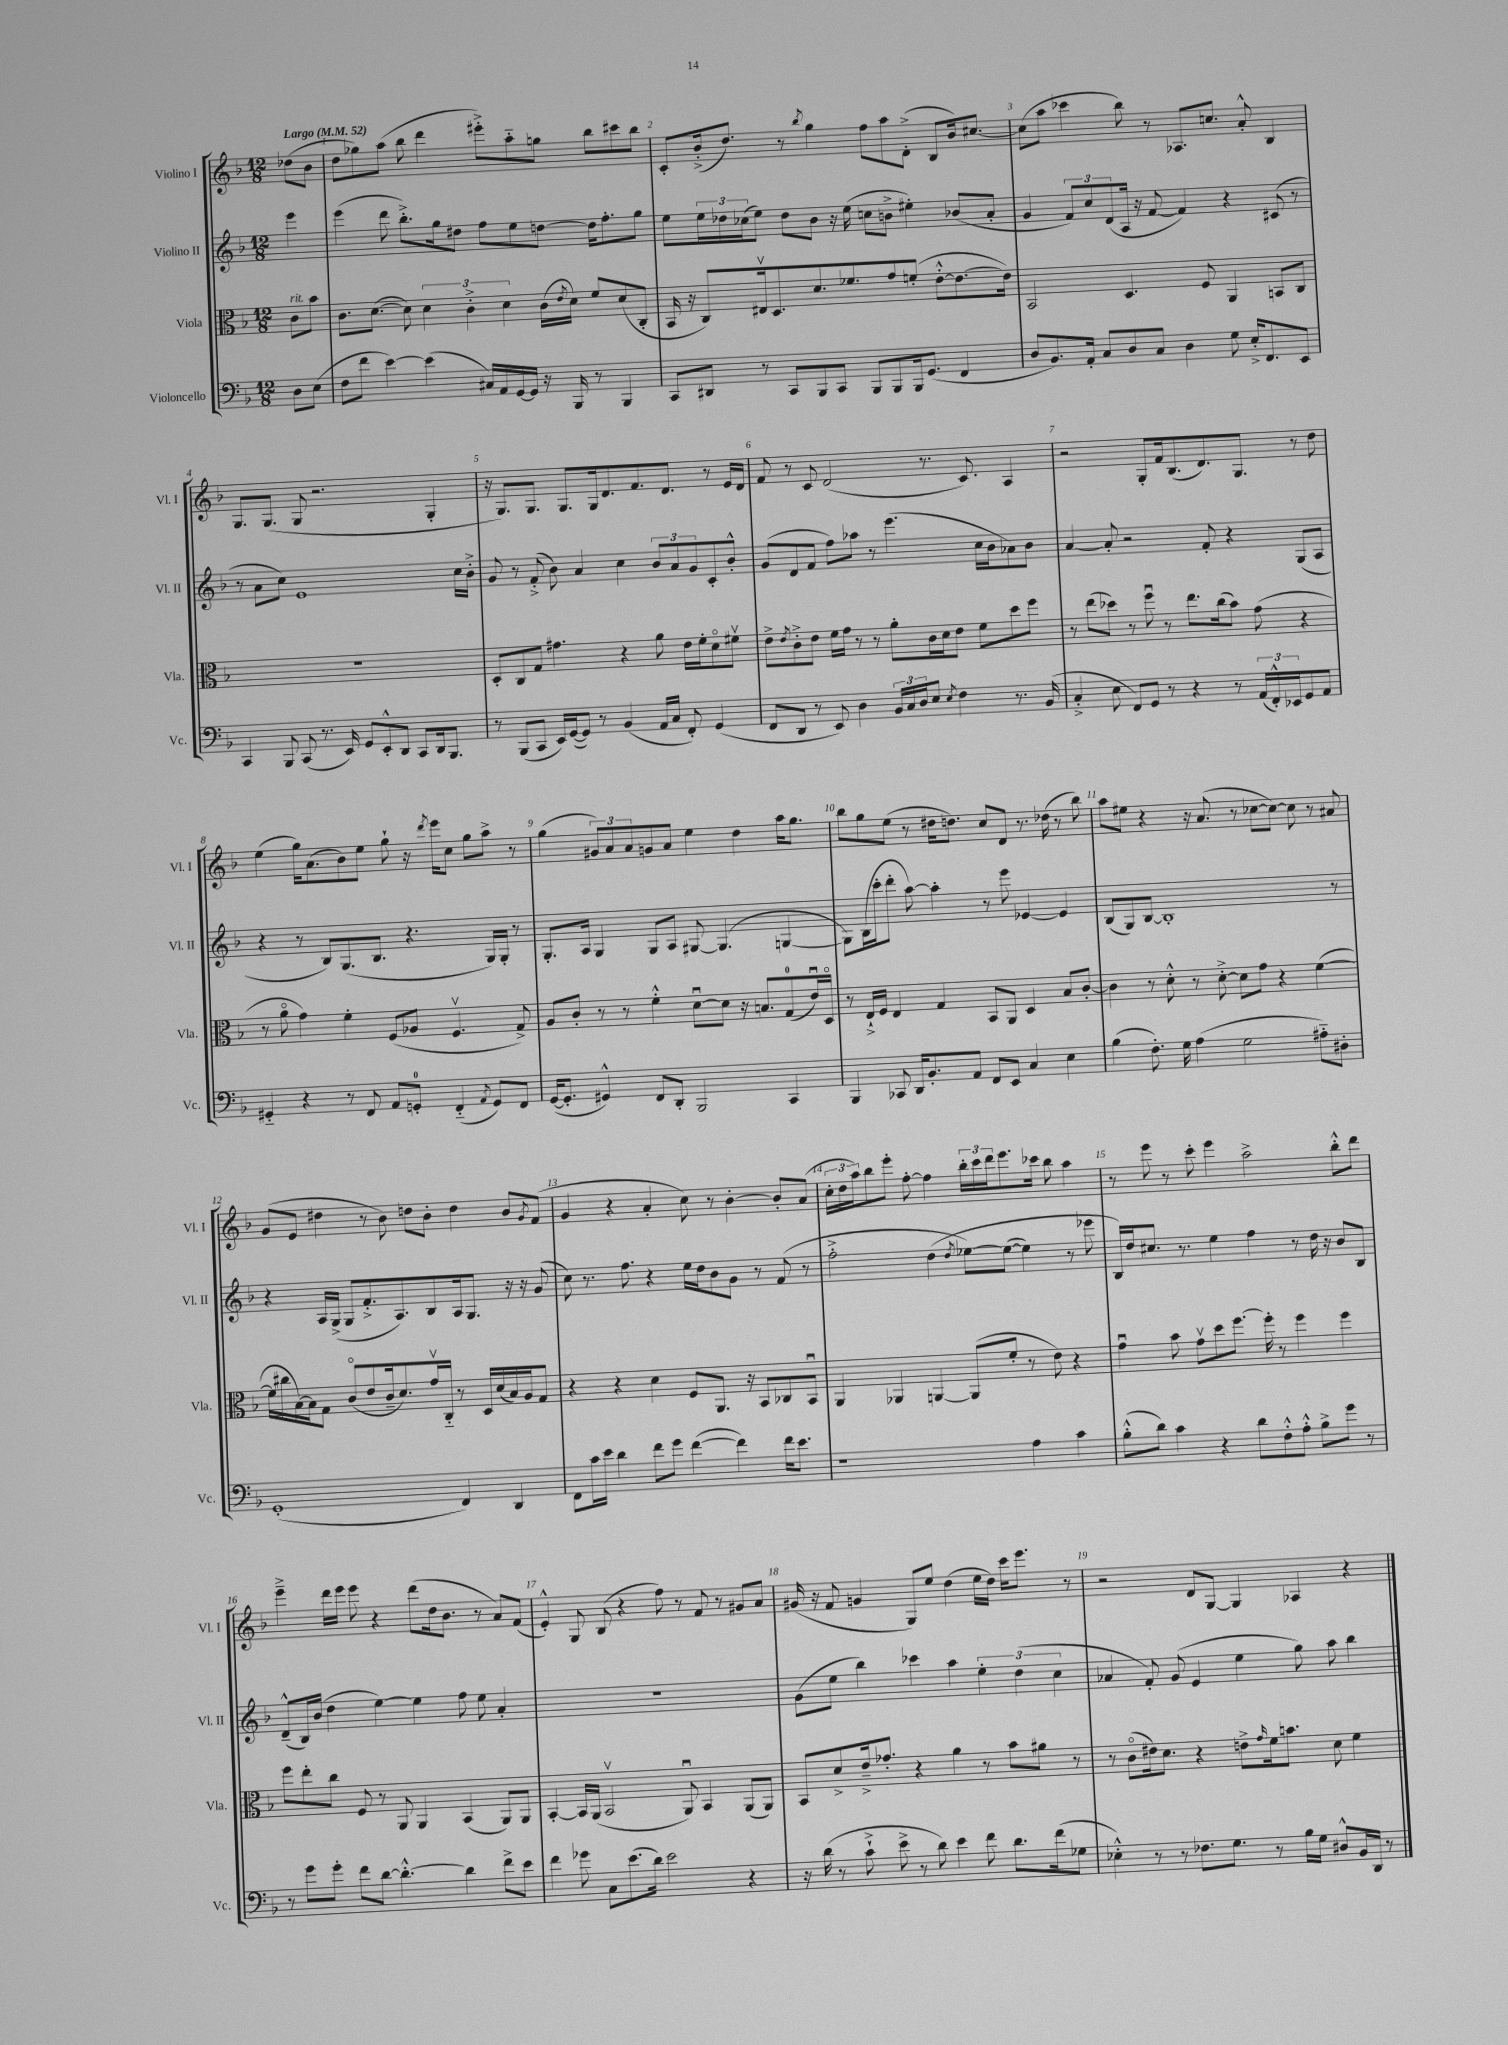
<<
\new StaffGroup <<
\new Staff = "s0" \with { instrumentName = "Violino I" shortInstrumentName = "Vl. I" } {
    \clef treble \key f \major \numericTimeSignature \time 12/8 \partial 4 \tempo "Largo" 4 = 52
    des''8( bes'8 |
    d''8 ges''8) a''8( bes''8 d'''4 eis'''8-.->) a''8-_ g''8 bes''8 cis'''8 bes''8 |
    c'8-. bes'16-.->( d''8.) r8 \acciaccatura { bes''8 } g''4 f''8 a''8 d'8-.->( bes8 bes'16) cis''8.~ |
    cis''8( a''8 ces'''4 bes''8) r8 aes8. c''8. a'8-.-^ bes4 |
    g8. g8.( g8 r2. g4-. |
    r16 g8.) g8. g8. g16 d'8. f'8. d'8. r8 e'16 d'16 |
    f'8 r8 c'8 d'2( r8. c'8.) a4 |
    r2 g8-. f'16 bes8.( d'8.) g8. r8 d''8 |
    e''4( g''16) a'8.( bes'8) e''8 g''8-! r16 \acciaccatura { d'''8 } e'''16 c''8 g''8 a''8-> r8 |
    g''4( \tuplet 3/2 { gis'8) a'8 a'8 } g'8 a'8 e''4 d''4 a''16 g''8. |
    bes''8 g''8 e''8( r8 dis''16 d''8.) c''8 d'8 r8. des''16( r8 bes''8) |
    a''8 eis''8 r4 r16 a'8.( r8 ces''8~ ces''8~) ces''8 r8 ais'8 |
    g'8( e'8 dis''4 r8 bes'8) d''8 bes'8-. d''4 bes'8 \acciaccatura { g'8 } f'8( |
    g'4 r4 a'4-. c''8) r8 bes'4~-. bes'8-. a'8( |
    \tuplet 3/2 { c''16-. d''16 a''16) } bes''8 e'''8-. f''8~-. f''4 \tuplet 3/2 { bes''16-. c'''16 d'''16 } e'''8. ces'''16 bes''8 a''4 |
    r8 e'''8 r8 c'''8-. e'''4 a''2-> bes''8-.-^ d'''8 |
    e'''4---> d'''16 e'''16 e'''8 r4 d'''8( d''16 bes'8. r8 a'8) f'8( |
    e'4-.-^) g8 bes8( r4 f''8) r8 f'8 r8 gis'8 a'8 |
    gis'16( r16 f'8 g'4 g8) e''8 d''4( e''16 d''16) c'''16 e'''8. r8 |
    r2 d'8 g8~ g4 aes4 r4 \bar "|." |
}
\new Staff = "s1" \with { instrumentName = "Violino II" shortInstrumentName = "Vl. II" } {
    \clef treble \key f \major \numericTimeSignature \time 12/8 \partial 4
    e'''4 |
    e'''4( d'''8 bes''8.-.->) g''16 dis''8 f''8 e''8 d''8~ d''16 f''8.-. g''8 |
    e''8 \tuplet 3/2 { e''16 des''16 ces''16( } e''8) des''8 bes'8 r16 e''16( c''8 b'8-> eis''4-.) bes'8( a'8-. |
    g'4 \tuplet 3/2 { f'8) c''8 d'8( } a16 r16 f'8~ f'4) r4 cis'8( r8 |
    r8 a'8 c''8) e'1 c''16 bes'16-.-> |
    g'8 r8 f'8-.->( bes'8) a'4 c''4 \tuplet 3/2 { bes'8 a'8 g'8 } c'8-. bes'8-.-^ |
    g'8( d'8 f'8 f''8) aes''8 r8 e'''4.( c''16 bes'16 aes'8) bes'8 |
    a'4~ a'8-. r2 f'8-. r4 g8( a8 |
    r4 r8 bes8) g8.( bes8. r4. g16) g16-. r8 |
    g8.-. a16 g4 g8 a8 gis8~ gis4.( g4~ |
    g8) bes16( c'''16-. d'''8-. a''8~) a''4-. r8 e'''8 ees'4~ ees'4 |
    bes8( g8) bes8~ bes1-. r8 |
    r4 a16 g16->( g8 f'8.-.-> a8.) bes8 a16 g8. r16 r16 g'8( |
    c''8) r8. f''8. r4 e''16 d''16 bes'8 g'8 r8 f'8( r8 |
    f''2-.-> d''4\( \acciaccatura { d''8 } ees''8~) ees''8~( ees''4) r8 ees'''8 |
    bes16\) d''16 cis''8. r8. e''4 f''4 r8 d''16 r16 bes'8 bes8 |
    d'8---^( bes16) bes'16( d''4 e''4~) e''4 f''8 e''8 a'4-. |
    R1. |
    g'8( e''8 bes''4) ces'''4 a''4 \tuplet 3/2 { e''4-. d''4( c''4 } |
    aes'4 f'8-.) g'8( e'4 e''4 g''8) a''8 bes''4 \bar "|." |
}
\new Staff = "s2" \with { instrumentName = "Viola" shortInstrumentName = "Vla." } {
    \clef alto \key f \major \numericTimeSignature \time 12/8 \partial 4
    c'8^\markup { \italic "rit." } bes'8 |
    c'8. d'8.~( d'8) \tuplet 3/2 { d'4 c'4-.-> d'4 } c'16( \acciaccatura { e'8 } d'16) f'8 d'8( c8-. |
    bes,16 r16 c8) eis16\upbow d8. d'8. fes'8. g'8 f'8-.( e'8~-.-^ e'8.~ e'16) |
    bes,2 d4. f8 a,4 b,8 c8 |
    R1. |
    d8-. c8 g8 gis'4. r4 a'8 e'16 f'16-. d'8\flageolet fis'8\upbow |
    e'8-> \acciaccatura { e'8 } c'8-.-> e'8 f'16 g'16 r8 r8 a'8-. c'16 d'16 e'8 f'8 d''8 f''8 |
    r8 e''8( des''8) r8 f''8\downbow r8 e''8. c''16( bes'8) g'8( r4 |
    r8 a'8\flageolet g'4) f'4-. f8( aes8 f4.\upbow g8->) |
    a8 c'8-. r8 r8 f'4-.-^ d'8~\downbow d'8 r16 b8. g8-0( e'16\downbow) d16\flageolet |
    r8 e16-!-> f16 e4 g4 bes,8 a,8 d4 bes8 c'8~-. |
    c'4 r8 d'8-.-^ r8 d'8~-.-> d'8 g'8 r4 f'4~( |
    f'16 cis''16 bes16~) bes16 g8 c'8\flageolet( e'8 c'16-- d'8.) g'16\upbow c16-_ r8 d16 d'16( bes16) a16 g8 |
    r4 r4 d'4 f8 a,8. r16 bes,8 ces8 bes,8\downbow |
    a,4 aes,4 a,4~ a,8( f'8-. r8 e'8) r4 |
    g'4\downbow bes'8 g'8\upbow d''8 f''8.~ f''16-. r8 f''4 f''4 |
    f''8 e''8-. c''8 f8 r8 a,8 a,4 bes,4( a,8) a,8 |
    bes,4~-. bes,16 a,16( bes,2\upbow a,8\downbow) bes,4 a,8( a,8) |
    bes,8 d'8-> e'16---> ges'8.-. r4 a'4 r8 bes'8 ais'8 r8 |
    r8 c'8\flageolet( eis'16) d'8. r4 e'8-> \grace { g'16 } f'16 b'8. d'8 f'4 \bar "|." |
}
\new Staff = "s3" \with { instrumentName = "Violoncello" shortInstrumentName = "Vc." } {
    \clef bass \key f \major \numericTimeSignature \time 12/8 \partial 4
    d8 e8( |
    f8 f'8 e'4~) e'4( cis16) a,16 g,16~ g,16 r16 bes,,16 r8 bes,,4 |
    c,8 dis,8 r8 c,8 bes,,8 c,8 bes,,8 bes,,8 bes,,16 g,8.( f,4 |
    d8 bes,8.) a,16-. c8 d8 c8 d4 g8 e16-.-> f,8. e,8 |
    c,4 bes,,8 c,8( r8. e,16) g,8 e,8-.-^ d,8 c,8 d,16 bes,,8. |
    r8 bes,,8( c,8 e,16) g,16~( g,8) r8 bes,4( a,16 c16 f,8-.) g,4( |
    f,8 d,8 r8 e,8) d4 \tuplet 3/2 { bes,16 c16 d16 } e8 \acciaccatura { e8 } f4 r8. bes,16( |
    c4-.-> e8 f,8) g,8 r8 r4 r8 \tuplet 3/2 { a,16( f,16-.-^) ees,16 } g,8 a,8 |
    gis,4-_ r4 r8 f,8 a,8 g,8-0-. f,4-_( \acciaccatura { a,8 } g,8) f,8 |
    g,16~( g,8.-. gis,4-^) f,8 d,8-. bes,,2 c,4 |
    bes,,4 ces,8 d,16 bes,8.-. a,8 f,8 e,8 c4 e4 |
    bes4( f8.-.) g16 a4( g2 ais8-_) dis8-. |
    g,1-.( f,4) d,4 |
    f,8 c'16 e'16 d'4 f'8 g'8 f'4~( f'4) f'16 e'8. |
    r1 a4 c'4 |
    bes8-.-^( d'8) c'4 r4 d'8 f8-.-^ a8-.-^ bes8-> g'8 r8 |
    r8 g'8 g'8-. f'8 d'8~ d'4.~-.-^ d'4 f'8-> e'8 |
    f'4 ges'8 c8 e'8.( d'16) e'2 r4 |
    r16 d'16( r8 c'8-!-> e'8-> r8 d'8) e'4 f'8 d'8. f'16( ges8 |
    ees4-.-^) r8 r8 fes8. g8. r8 bes16 g16 dis8-^ bes,16 d,16 r8 \bar "|." |
}
>>
>>
\layout { \context { \Score \override BarNumber.break-visibility = ##(#f #t #t) barNumberVisibility = #all-bar-numbers-visible } }
